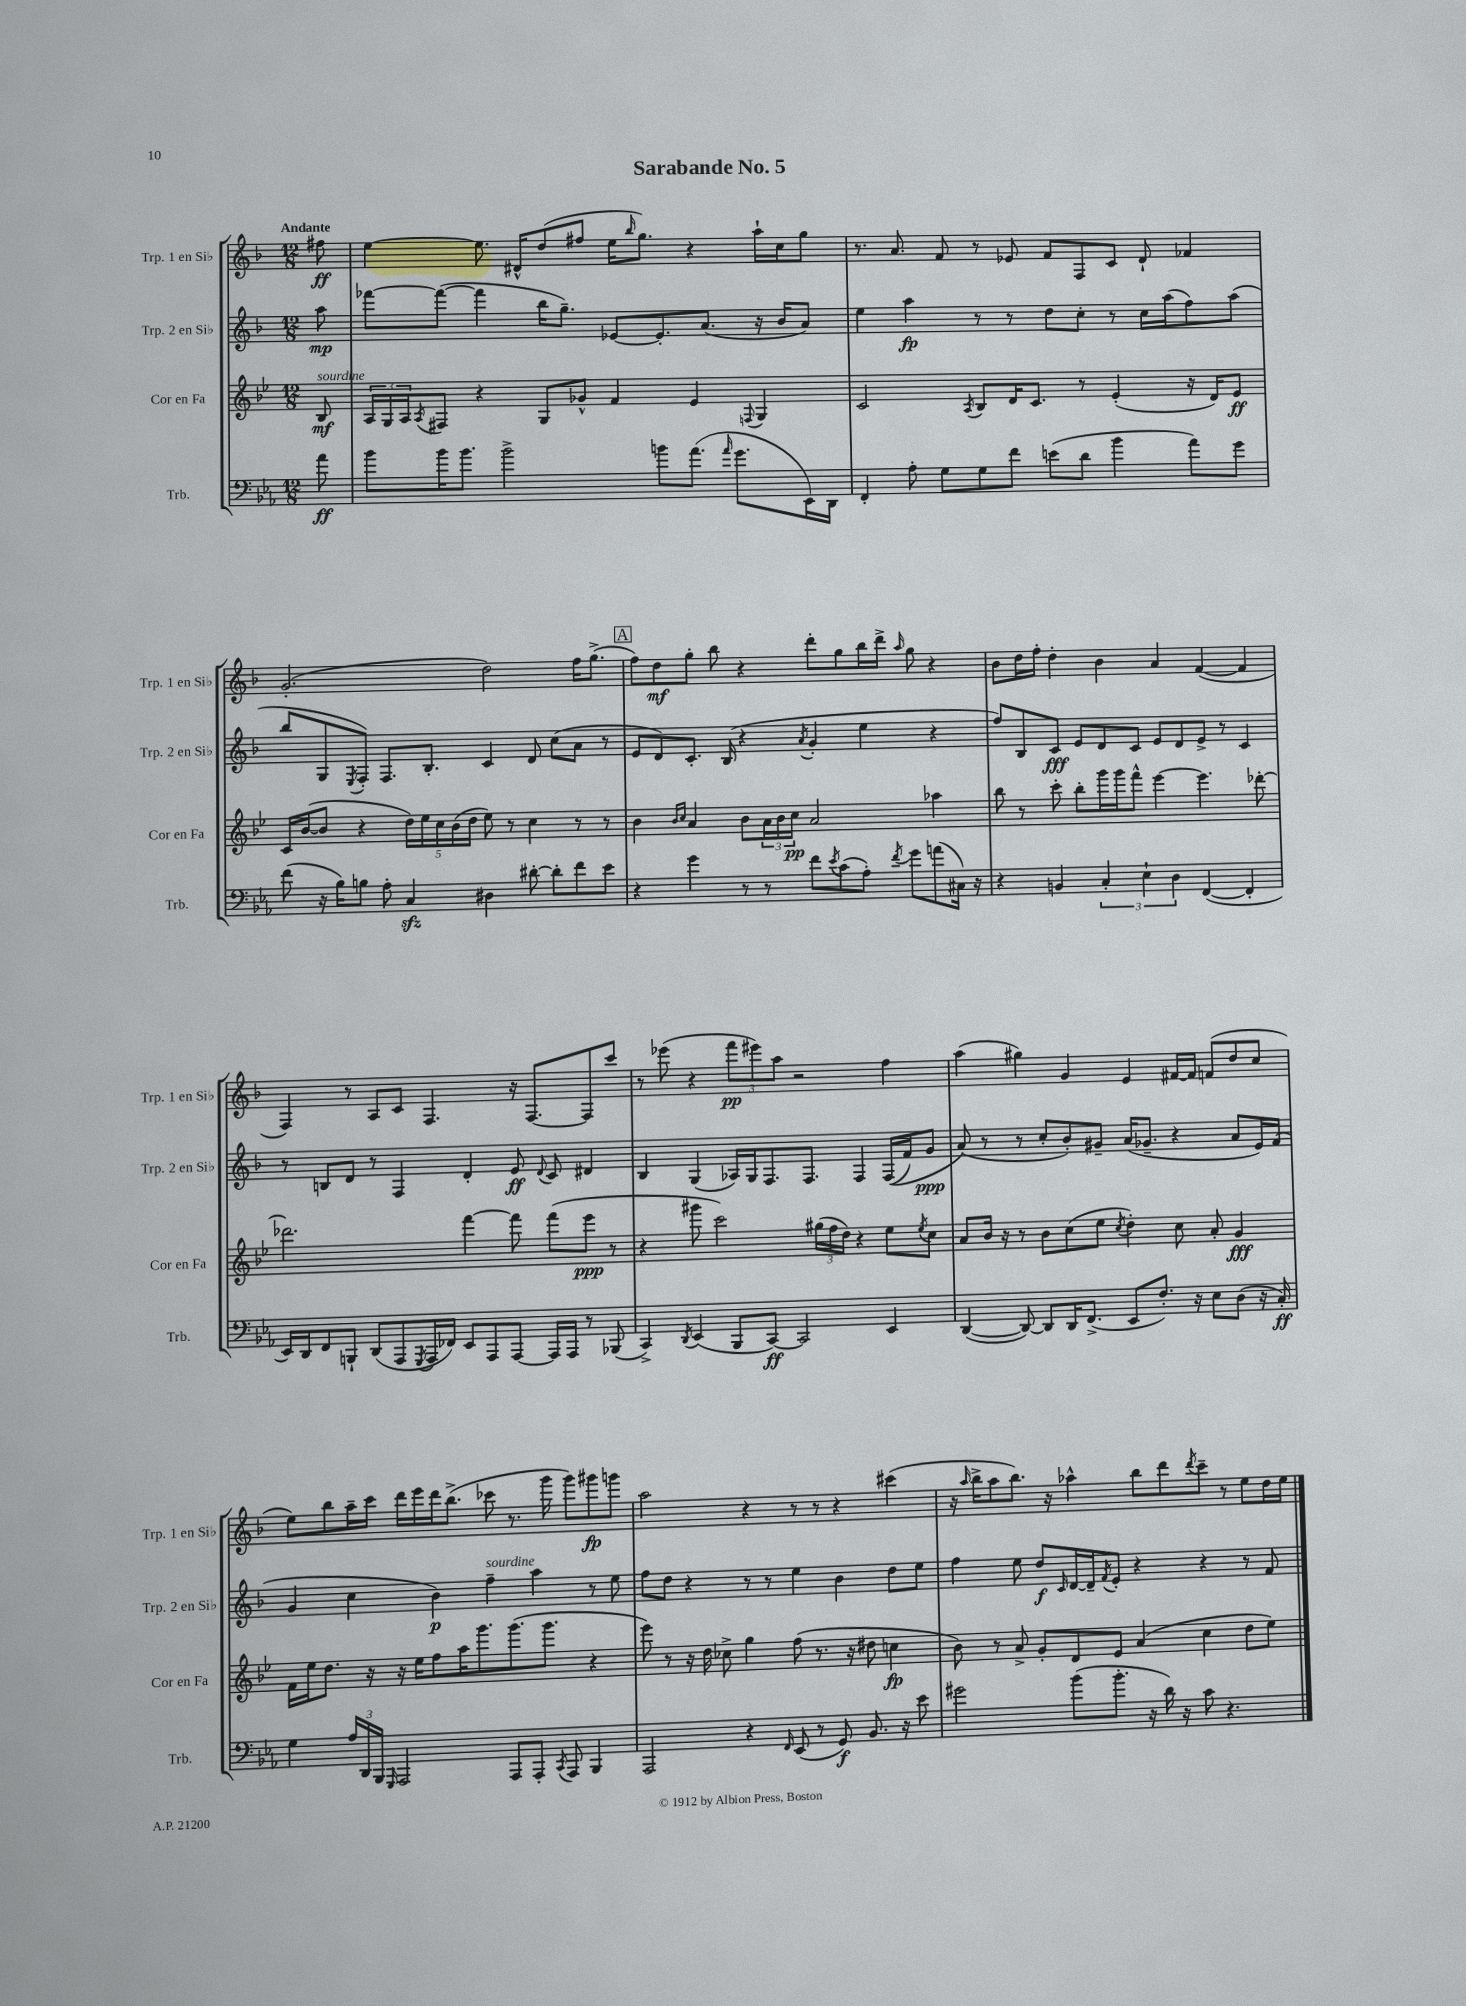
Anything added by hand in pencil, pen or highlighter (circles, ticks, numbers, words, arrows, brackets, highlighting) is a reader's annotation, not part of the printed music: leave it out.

**kern	**dynam	**kern	**dynam	**kern	**dynam	**kern	**dynam
*part4	*part4	*part3	*part3	*part2	*part2	*part1	*part1
*staff4	*staff4	*staff3	*staff3	*staff2	*staff2	*staff1	*staff1
*I"Trb.	*	*I"Cor en Fa	*	*I"Trp. 2 en Si♭	*	*I"Trp. 1 en Si♭	*
*I'Trb.	*	*I'Cor en Fa	*	*I'Trp. 2 en Si♭	*	*I'Trp. 1 en Si♭	*
*clefF4	*	*clefG2	*	*clefG2	*	*clefG2	*
*k[b-e-a-]	*	*k[b-e-]	*	*k[b-]	*	*k[b-]	*
*M12/8	*	*M12/8	*	*M12/8	*	*M12/8	*
=	=	=	=	=	=	=	=
!	!	!	!	!	!	!LO:TX:a:B:t=Andante	!
!	!	!LO:TX:a:i:t=sourdine	!	!	!	!	!
8a-\	ff	8B-/	mf	8aa\	mp	8ff#X\	ff
=1	=1	=1	=1	=1	=1	=1	=1
8b-\L	.	24A/LL	.	[8fff-X\L	.	[4ee\	.
.	.	24G/	.	.	.	.	.
.	.	24A/J	.	.	.	.	.
.	.	8qA/	.	.	.	.	.
16b-\K	.	8F#X/J	.	(8fff-\J_	.	.	.
8.b-\J	.	.	.	.	.	.	.
.	.	4r	.	4fff-\]	.	8.ee\]	.
2b-^\	.	.	.	.	.	.	.
.	.	.	.	.	.	16d#X^^/KL	.
.	.	8G/L	.	16bb-\KL	.	(8dd/	.
.	.	.	.	8.gg~\J)	.	.	.
.	.	8g-X^^/J	.	.	.	8ff#X/J	.
.	.	4f/	.	[8e-X/L	.	16ee\KL	.
.	.	.	.	.	.	16qqbb-/	.
.	.	.	.	.	.	8.gg\J)	.
8bn\L	.	.	.	8.e-'/]	.	.	.
(8.a-\J	.	4e-/	.	.	.	4r	.
.	.	.	.	(8.a/J	.	.	.
16qqa-/	.	.	.	.	.	.	.
8.g\L	.	.	.	.	.	.	.
.	.	8qqFn/	.	.	.	.	.
.	.	4G/	.	16r	.	16aa`\LL	.
.	.	.	.	16b-/KL	.	16cc\J	.
16EE-\L)	.	.	.	8a/J)	.	8gg\J	.
16DD\JJ	.	.	.	.	.	.	.
=2	=2	=2	=2	=2	=2	=2	=2
4FF'/	.	2c/	.	4ee\	.	8.r	.
.	.	.	.	.	.	8.a/	.
8A-'\	.	.	.	4aa\	fp	.	.
8G\L	.	.	.	.	.	8f/	.
.	.	8qA/	.	.	.	.	.
8G\	.	8B-/L	.	8r	.	8r	.
8f\J	.	16d/K	.	8r	.	8e-X/	.
.	.	8.c/J	.	.	.	.	.
(8en\L	.	.	.	8dd\L	.	8f/L	.
8d\J	.	8r	.	8cc'\J	.	8F/	.
4b-\	.	(4e-'/	.	8r	.	8c/J	.
.	.	.	.	16cc\LL	.	8d`/	.
.	.	.	.	(16aa\J	.	.	.
8a-\L)	.	16r	.	8ff\)	.	4f-X/	.
.	.	16d/KL)	.	.	.	.	.
8g\J	.	8e-/J	ff	(8aa\J	.	.	.
!!LO:LB:g=z
=3	=3	=3	=3	=3	=3	=3	=3
(8f\	.	16c/LL	.	8bb-/L	.	(2.g'/	.
.	.	([16b-/J	.	.	.	.	.
16r	.	8b-/J]	.	8G/	.	.	.
16B-\KL)	.	.	.	.	.	.	.
.	.	.	.	8qE/	.	.	.
8Bn\J	.	4r	.	8F'/J)	.	.	.
8A-'\	.	.	.	8.F/L	.	.	.
4Czz/	.	20dd\LL)	.	.	.	.	.
.	.	20ee-\	.	.	.	.	.
.	.	.	.	8.B-'/J	.	.	.
.	.	20cc\	.	.	.	.	.
.	.	(20b-\	.	.	.	.	.
.	.	20dd\JJ	.	.	.	.	.
4D#X\	.	8ee-\)	.	4c/	.	2dd\)	.
.	.	8r	.	.	.	.	.
[8d#X'\	.	4cc\	.	8d/	.	.	.
8d#'\L]	.	.	.	(8cc\L	.	.	.
8f\	.	8r	.	8a\J	.	16ff\KL	.
.	.	.	.	.	.	(8.gg^\J	.
8e-\J	.	8r	.	8r	.	.	.
!!LO:REH:place=s1:t=A
=4	=4	=4	=4	=4	=4	=4	=4
4r	.	4b-\	.	8e/L	.	8ff\L)	.
.	.	.	.	8d/)	.	8dd\	mf
.	.	16qqb-/LL	.	.	.	.	.
.	.	16qqcc/JJ	.	.	.	.	.
4g\	.	4a/	.	8.c'/J	.	8gg'\J	.
.	.	.	.	.	.	8bb-\	.
.	.	.	.	(16B-/	.	.	.
8r	.	8b-\L	.	4r	.	4r	.
8r	.	24a\L	.	.	.	.	.
.	.	24b-\	.	.	.	.	.
.	.	24cc\JJ	pp	.	.	.	.
.	.	.	.	8qa/	.	.	.
8f\L	.	2a/	.	4g'/	.	8ddd'\L	.
8qe-/	.	.	.	.	.	.	.
(8c\	.	.	.	.	.	8gg\	.
8A-'\J)	.	.	.	4ee\	.	16bb-\L	.
.	.	.	.	.	.	16ddd^\JJ	.
8qf/	.	.	.	.	.	16qqaa/	.
8g\L	.	.	.	.	.	8gg\	.
(8an\	.	4aa-X\	.	4r	.	4r	.
16C#X\Jk)	.	.	.	.	.	.	.
16r	.	.	.	.	.	.	.
=5	=5	=5	=5	=5	=5	=5	=5
4r	.	8bb-\	.	8ff/L)	.	8b-\L	.
.	.	8r	.	8B-/	.	16dd\L	.
.	.	.	.	.	.	16ff'\JJ	.
4BBn/	.	8ccc'\	.	8c/J	fff	4dd'\	.
.	.	8bb-'\L	.	8e/L	.	.	.
6C'/	.	16ggg\L	.	8d/	.	4b-\	.
.	.	16ggg\J	.	.	.	.	.
.	.	8fff^^\J	.	8c/J	.	.	.
6E-`\	.	.	.	.	.	.	.
.	.	[4eee-\	.	8e/L	.	4a/	.
6D\	.	.	.	.	.	.	.
.	.	.	.	8d/	.	.	.
([4FF/	.	4.eee-\]	.	8e^/J	.	([4f/	.
.	.	.	.	8r	.	.	.
4FF'/]	.	.	.	4c/	.	4f/]	.
.	.	[8ddd-X'\	.	.	.	.	.
!!LO:LB:g=z
=6	=6	=6	=6	=6	=6	=6	=6
16EE-/LL)	.	2.ddd-X\]	.	8r	.	4F/)	.
16DD/J	.	.	.	.	.	.	.
8FF/	.	.	.	8Bn/L	.	.	.
8BBBn`/J	.	.	.	8d/J	.	8r	.
(8DD/L	.	.	.	8r	.	8A/L	.
8AAA-/	.	.	.	4F/	.	8c/J	.
8qGGG/	.	.	.	.	.	.	.
16AAA-/L	.	.	.	.	.	4.F/	.
16FF-X/JJ)	.	.	.	.	.	.	.
8EE-/L	.	[4fff\	.	4d'/	.	.	.
8AAA-/	.	.	.	.	.	.	.
[8AAA-/J	.	8fff\]	.	8e/	ff	16r	.
.	.	.	.	.	.	[8.F/L	.
.	.	.	.	8qqd/	.	.	.
16AAA-/LL]	.	(8fff\L	.	8c/	.	.	.
16AAA-/JJ	.	.	.	.	.	.	.
8r	.	8eee-\J	ppp	4d#X/	.	8F/]	.
(8BBB-X/	.	8r	.	.	.	8ccc/J	.
=7	=7	=7	=7	=7	=7	=7	=7
4CC^/)	.	4r	.	4B-/	.	8r	.
.	.	.	.	.	.	(8eee-X\	.
8qDD/	.	.	.	.	.	.	.
(4EE-/	.	8ggg#X\	.	(4G/	.	4r	.
.	.	2ccc\)	.	.	.	.	.
8BBB-/L	.	.	.	16A-X/LL)	.	12fff\L	pp
.	.	.	.	16G/J	.	.	.
.	.	.	.	.	.	12eee#X\)	.
[8CC/J)	ff	.	.	8.F/	.	.	.
.	.	.	.	.	.	12aa\J	.
2CC/]	.	.	.	.	.	2r	.
.	.	.	.	8.F/J	.	.	.
.	.	(24gg#X\LL	.	.	.	.	.
.	.	24ff\	.	.	.	.	.
.	.	24dd\JJ)	.	.	.	.	.
.	.	4r	.	4F/	.	.	.
4EE-/	.	8ee-\L	.	((16F/LL	.	4ff\	.
.	.	.	.	16f/J)	.	.	.
.	.	8qee-/	.	.	.	.	.
.	.	8cc\J	.	8g/J	ppp	.	.
=8	=8	=8	=8	=8	=8	=8	=8
([4DD/	.	8a/L	.	(8a/)	.	(4aa\	.
.	.	16b-/Jk	.	8r	.	.	.
.	.	16r	.	.	.	.	.
8DD/_)	.	8r	.	8r	.	4gg#X\)	.
8DD/L]	.	8b-\L	.	8cc'/L	.	.	.
16DD/K	.	(8cc\	.	8b-'/)	.	4g/	.
(8.FF^/J	.	.	.	.	.	.	.
.	.	8ee-\J	.	8g#X~/J	.	.	.
.	.	8qcc/	.	.	.	.	.
8EE-/L	.	4dd'\)	.	(16a/KL	.	4e/	.
.	.	.	.	8.g-X~/J	.	.	.
8.F'/J)	.	.	.	.	.	.	.
.	.	8cc\	.	4r	.	[16f#X/LL	.
16r	.	.	.	.	.	16f#/JJ]	.
8E-\L	.	8a'/	.	.	.	(8fn/L	.
(8D\J	.	4g/	fff	8a/L	.	8dd/	.
16r	.	.	.	16e/L)	.	8cc/J	.
16C'/)	ff	.	.	(16f/JJ	.	.	.
!!LO:LB:g=z
=9	=9	=9	=9	=9	=9	=9	=9
4G\	.	16f\LL	.	4g/	.	8ee\L)	.
.	.	16ee-\J	.	.	.	.	.
.	.	8.dd\J	.	.	.	8bb-\	.
24A-/LL	.	.	.	4cc\	.	16aa~\L	.
24DD/	.	.	.	.	.	.	.
.	.	16r	.	.	.	16ccc\JJ	.
24BBB-/JJ	.	.	.	.	.	.	.
16qqGGG/	.	.	.	.	.	.	.
2AAA-/	.	16r	.	.	.	16ddd\LL	.
.	.	16ee-\KL	.	.	.	16eee\	.
.	.	8ff\	.	4b-\)	p	16ddd\J	.
.	.	.	.	.	.	(8.bb-^\J	.
.	.	16aa\K	.	.	.	.	.
.	.	8.ggg\	.	.	.	.	.
!	!	!	!	!LO:TX:a:i:t=sourdine	!	!	!
.	.	.	.	4ff~\	.	8ccc-X\	.
8AAA-/L	.	(8.ggg\	.	.	.	8.r	.
8AAA-'/J	.	.	.	4aa\	.	.	.
.	.	8.ggg\J	.	.	.	16ggg\	.
8qCC/	.	.	.	.	.	.	.
8AAA-/	.	.	.	.	.	8ggg\L)	.
4BBB-/	.	4r	.	8r	.	8ggg#X\	fp
.	.	.	.	8ee\	.	8gggn\J	.
=10	=10	=10	=10	=10	=10	=10	=10
2AAA-/	.	8eee-\)	.	8ff\L	.	2aa\	.
.	.	8r	.	8dd\J	.	.	.
.	.	16r	.	4r	.	.	.
.	.	16dd\	.	.	.	.	.
.	.	8cc-X^\	.	.	.	.	.
4r	.	4gg\	.	8r	.	4r	.
.	.	.	.	8r	.	.	.
16qqFF/	.	.	.	.	.	.	.
(8EE-/	.	(8ff\	.	4ee\	.	8r	.
8r	.	8.r	.	.	.	8r	.
8GG/)	f	.	.	4b-\	.	4r	.
.	.	16r	.	.	.	.	.
8.BB-/	.	8dd#X\	.	.	.	.	.
.	.	4ccn\	fp	8dd\L	.	(4ccc#X\	.
16r	.	.	.	.	.	.	.
8e-\	.	.	.	8ee\J	.	.	.
=11	=11	=11	=11	=11	=11	=11	=11
2g#X\	.	8b-\)	.	4ff\	.	16r	.
.	.	.	.	.	.	16qqaa/	.
.	.	.	.	.	.	16bb-^\KL	.
.	.	8r	.	.	.	8aa\	.
.	.	8a^/	.	8ee\	.	8.bb-\J)	.
.	.	8g'/L	.	8dd/L	f	.	.
.	.	.	.	.	.	16r	.
.	.	.	.	16qqc/	.	.	.
(8b-\L	.	8d/	.	[16d/L	.	4aa-X^^\	.
.	.	.	.	16d~/J]	.	.	.
.	.	.	.	8qf/	.	.	.
8.b-'\J	.	8e-/J	.	8e'/J	.	.	.
.	.	(4a/	.	4r	.	8bb-\L	.
16r	.	.	.	.	.	.	.
16d\)	.	.	.	.	.	8ddd\	.
16r	.	.	.	.	.	.	.
.	.	.	.	.	.	8qddd/	.
8c\	.	4cc\	.	4r	.	8ccc~\J	.
4.r	.	.	.	.	.	8r	.
.	.	8dd\L	.	8r	.	8ee\L	.
.	.	8ee-\J)	.	8f/	.	16dd\L	.
.	.	.	.	.	.	16ee\JJ	.
==	==	==	==	==	==	==	==
*-	*-	*-	*-	*-	*-	*-	*-
